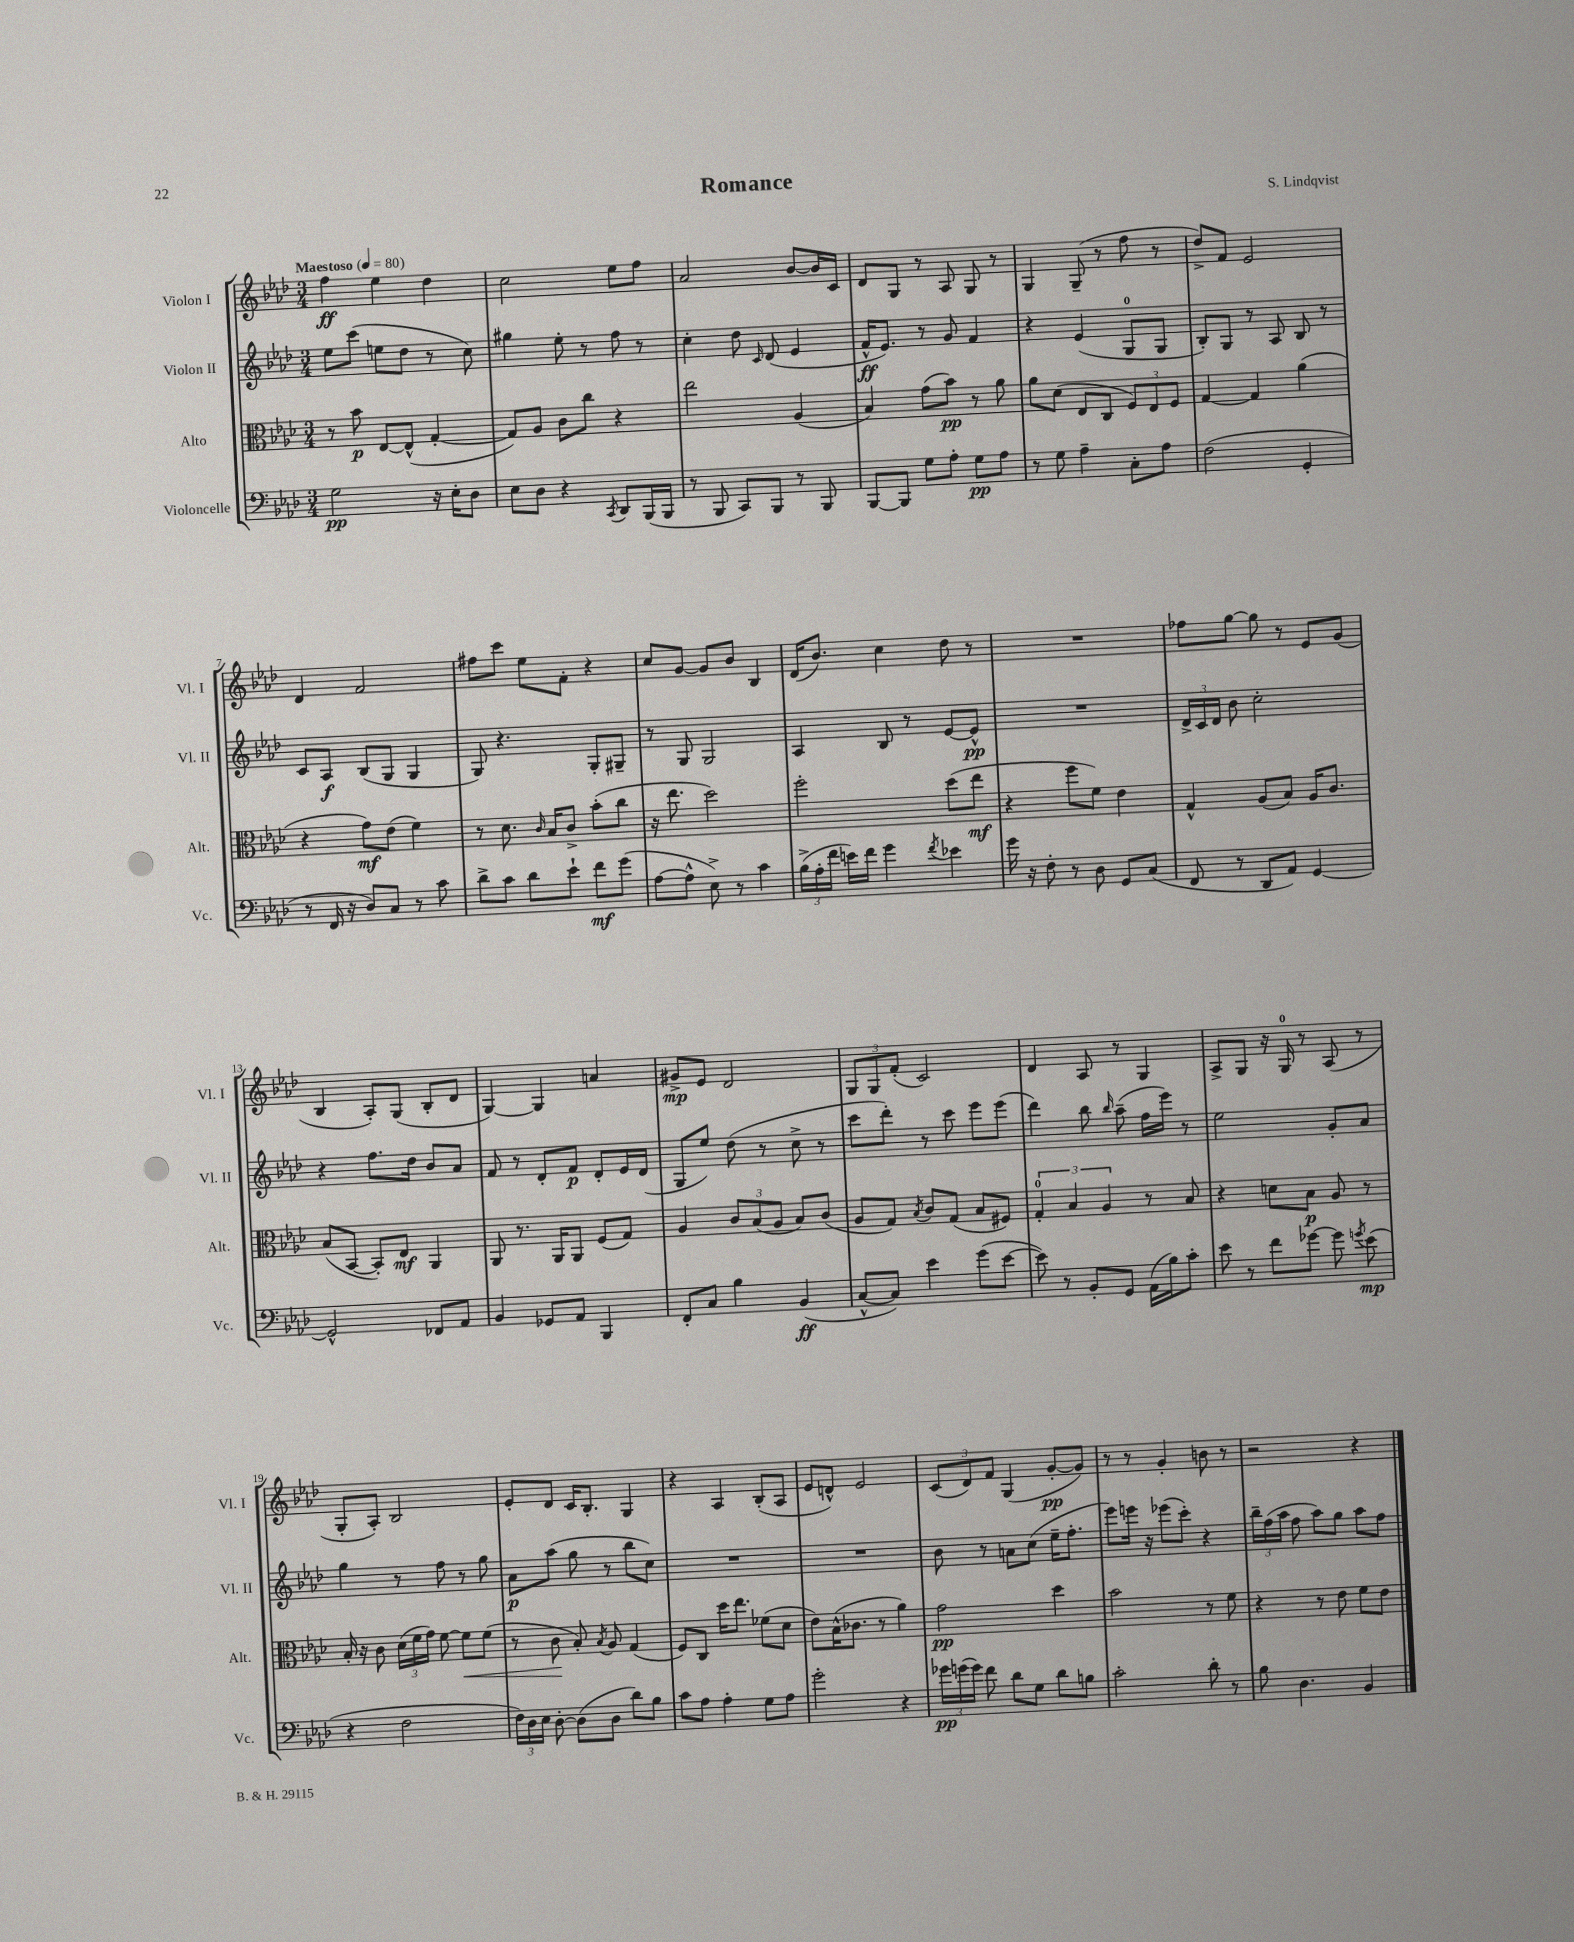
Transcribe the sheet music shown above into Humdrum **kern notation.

**kern	**kern	**kern	**kern
*staff4	*staff3	*staff2	*staff1
*clefF4	*clefC3	*clefG2	*clefG2
*k[b-e-a-d-]	*k[b-e-a-d-]	*k[b-e-a-d-]	*k[b-e-a-d-]
*M3/4	*M3/4	*M3/4	*M3/4
*MM80	*MM80	*MM80	*MM80
2G\	8r	8ee-\L	4ff\
.	8b-\	(8ccc\J	.
.	[8E-/L	8ee\L	4ee-\
.	(8E-^^/]J	8dd-\J	.
16r	[4G'/	8r	4dd-\
16E-'\LK	.	.	.
8D-\J	.	8cc\)	.
=	=	=	=
8E-\L	8G/]L)	4gg#\	2cc\
8D-\J	8A-/J	.	.
4r	8c\L	8ee-'\	.
.	8cc\J	8r	.
8qCC/	.	.	.
8DD-/L	4r	8ff\	8ee-\L
(16BBB-/L	.	8r	8ff\J
16BBB-/JJ	.	.	.
=	=	=	=
8r	2ee-\	4cc'\	2a-/
8BBB-/	.	.	.
8CC/L)	.	8dd-\	.
.	.	16qqc/	.
8BBB-/J	.	(8d-/	.
8r	(4A-/	4e-/	[8b-/L
8BBB-/	.	.	16b-/]L
.	.	.	16c/JJ
=	=	=	=
[8BBB-/L	4B-/)	16f^^/LK	8d-/L
.	.	8.e-/J)	.
8BBB-/]J	.	.	8G/J
8G\L	(8g\L	8r	8r
8A-'\J	8b-\J)	8g/	8A-/
8G\L	8r	4f/	8G/
8A-\J	8a-\	.	8r
=	=	=	=
8r	8a-\L	4r	4G/
8G\	(8d-\J	.	.
4A-~\	8E-/L	(4e-/	(8G~/
.	8C/J	.	8r
8C'\L	12F/L)	8G/L	8ff\
.	12E-/	.	.
8A-\J	.	8G/J	8r
.	12F/J	.	.
=	=	=	=
(2F\	[4G/	8B-'/L)	8dd-^/L)
.	.	8G/J	8f/J
.	4G/]	8r	2e-/
.	.	8A-/	.
4GG'/	(4a-\	8B-/	.
.	.	8r	.
=	=	=	=
8r	4r	8c/L	4d-/
16FF/	.	8A-/J	.
16r	.	.	.
8D-/L)	8g\L)	(8B-/L	2f/
8C/J	(8e-\J	8G/J	.
8r	4f\)	4G/	.
8c\	.	.	.
=	=	=	=
8d-^\L	8r	8G/)	8ff#\L
8c\J	8.d-\	4.r	8ccc\J
8d-\L	.	.	8ee-\L
.	16qqc/	.	.
.	16B-/LK	.	.
8e-`\J	8c^/J	.	8f'\J
8f\L	(8b-'\L	8G'/L	4r
(8g\J	8cc\J	8G#~/J	.
=	=	=	=
[8A-\L	16r	8r	8cc/L
.	8.ee-\	.	.
8A-^^\]J	.	8G/	[8g/J
8E-^\)	2dd-\)	2G/	8g/]L
8r	.	.	8b-/J
4c\	.	.	4B-/
=	=	=	=
(24B-^\LL	2ff'\	4A-/	(16d-/LK
24A-'\	.	.	.
.	.	.	8.b-/J)
24f\JJ	.	.	.
16e\LL)	.	.	.
16f\JJ	.	.	.
4g\	.	8B-/	4cc\
.	.	8r	.
8qf/	.	.	.
4e-\	(8dd-\L	[8e-/L	8dd-\
.	8ee-\J	8e-^^/]J	8r
=	=	=	=
16g\	4r	2.r	2.r
16r	.	.	.
8F'\	.	.	.
8r	8ff\L	.	.
8D-\	8f\J)	.	.
8GG/L	4e-\	.	.
(8C/J	.	.	.
=	=	=	=
8FF/	4G^^/	24d-^/LL	8ff-\L
.	.	24c/	.
.	.	24d-/JJ	.
8r	.	8b-\	[8gg\J
8DD-/L	(8A-/L	2cc'\	8gg\]
8AA-/J)	8B-/J)	.	8r
[4GG/	16A-/LK	.	8e-/L
.	8.c/J	.	.
.	.	.	(8g/J
=	=	=	=
2GG^^/]	(8B-/L	4r	4B-/
.	[8BB-/J	.	.
.	8BB-'/]L)	8.ff\L	8A-'/L)
.	8E-/J	.	(8G/J
.	.	16dd-\Jk	.
8FF-/L	4AA-/	8b-/L	8B-'/L
8AA-/J	.	8a-/J	8d-/J
=	=	=	=
4BB-/	8AA-/	8f/	[4G/)
.	8.r	8r	.
8GG-/L	.	8d-'/L	4G/]
.	16AA-/LK	.	.
8AA-/J	8AA-/J	8f/J	.
4BBB-/	(8F/L	8d-'/L	4a/
.	8G/J)	16e-/L	.
.	.	(16d-/JJ	.
=	=	=	=
8FF'/L	4A-/	8G/L	8g#^/L
8C/J	.	8ee-/J)	8e-/J
4B-\	12c/L	(8dd-\	2d-/
.	(12B-/	.	.
.	.	8r	.
.	12A-/J	.	.
(4BB-/	8B-/L)	8cc^\	.
.	(8c/J	8r	.
=	=	=	=
[8C^^/L	8A-/L	8ccc\L	12G/L
.	.	.	12G/
8C/]J)	8G/J)	8ddd-'\J)	.
.	.	.	(12f'/J
.	8qB-/	.	.
4e-\	8c/L	8r	2c/)
.	(8G/J	8ccc\	.
(8g\L	8B-/L	8eee-\L	.
[8e-\J	8F#/J)	(8eee-\J	.
=	=	=	=
8e-\])	6G'/	4ddd-\)	4d-/
8r	.	.	.
.	6B-/	.	.
8BB-'/L	.	8bb-\	8A-/
.	6A-/	.	.
.	.	16qqbb-/	.
8GG/J	.	(8aa-~\	8r
(16AA-\LL	8r	16ff\LL	4G/
16B-\J)	.	16eee-\JJ)	.
8c'\J	8B-/	8r	.
=	=	=	=
8e-\	4r	2ee-\	8A-^/L
8r	.	.	8G/J
8f\L	8d\L	.	16r
.	.	.	16G/
[8g-\J	8B-\J	.	8r
8g-\]	8A-/	8g'/L	(8A-/
8qg/	.	.	.
(8e-\	8r	8a-/J	8r
=	=	=	=
4r	16B-'/	4gg\	8G'/L
.	16r	.	.
.	8c\	.	8A-'/J)
2F\	(24d-\LL	8r	2B-/
.	24f\	.	.
.	24g\JJ)	.	.
.	[8f\	8ff\	.
.	8f\]L	8r	.
.	(8f\J	8gg\	.
=	=	=	=
24F\LL)	8r	8a-\L	8e-'/L
24D-\	.	.	.
24E-\JJ	.	.	.
[8D-'\	8c\	(8aa-\J	8d-/J
(8D-\]L	8B-'/)	8gg\	16c/LK
.	.	.	8.B-'/J
.	8qB-/	.	.
8D-\J	8A-/	8r	.
8d-\L)	(4G/	8bb-\L	4G/
8B-\J	.	8cc\J)	.
=	=	=	=
8c\L	8F/L)	2.r	4r
8A-\J	8C/J	.	.
4A-'\	16dd-\LK	.	4A-/
.	8.ee-\J	.	.
8G\L	(8f-\L	.	(8B-'/L
8A-\J	8d-\J	.	8A-/J
=	=	=	=
2g'\	8e-\L)	2.r	8e-/L
.	(16B-^^\K	.	8d^^/J)
.	8.c-\J	.	.
.	.	.	2e-/
.	8r	.	.
4r	4a-\)	.	.
=	=	=	=
24g-\LL	2g\	8b-\	(12c/L
(24g\	.	.	.
24g\JJ)	.	.	12d-/)
8f\	.	8r	.
.	.	.	12f/J
8d-\L	.	8a\L	(4G/
8G\J	.	(8cc\J	.
8d-\L	4dd-\	16ee-~\LK	[8g'/L
.	.	8.ff'\J	.
8B\J	.	.	8g/]J)
=	=	=	=
2c'\	2b-\	8eee-\L)	8r
.	.	16eee\Jk	8r
.	.	16r	.
.	.	(8eee-\L	4g'/
.	.	8ccc'\J)	.
8d-'\	8r	4r	8b\
8r	8f\	.	8r
=	=	=	=
8B-\	4r	24bb-~\LL	2r
.	.	(24ff\	.
.	.	24aa-\JJ	.
4.D-\	.	8ff\	.
.	8r	8aa-\L)	.
.	8e-\	8gg\J	.
4BB-/	8f\L	8aa-\L	4r
.	8e-\J	8ff\J	.
==	==	==	==
*-	*-	*-	*-
